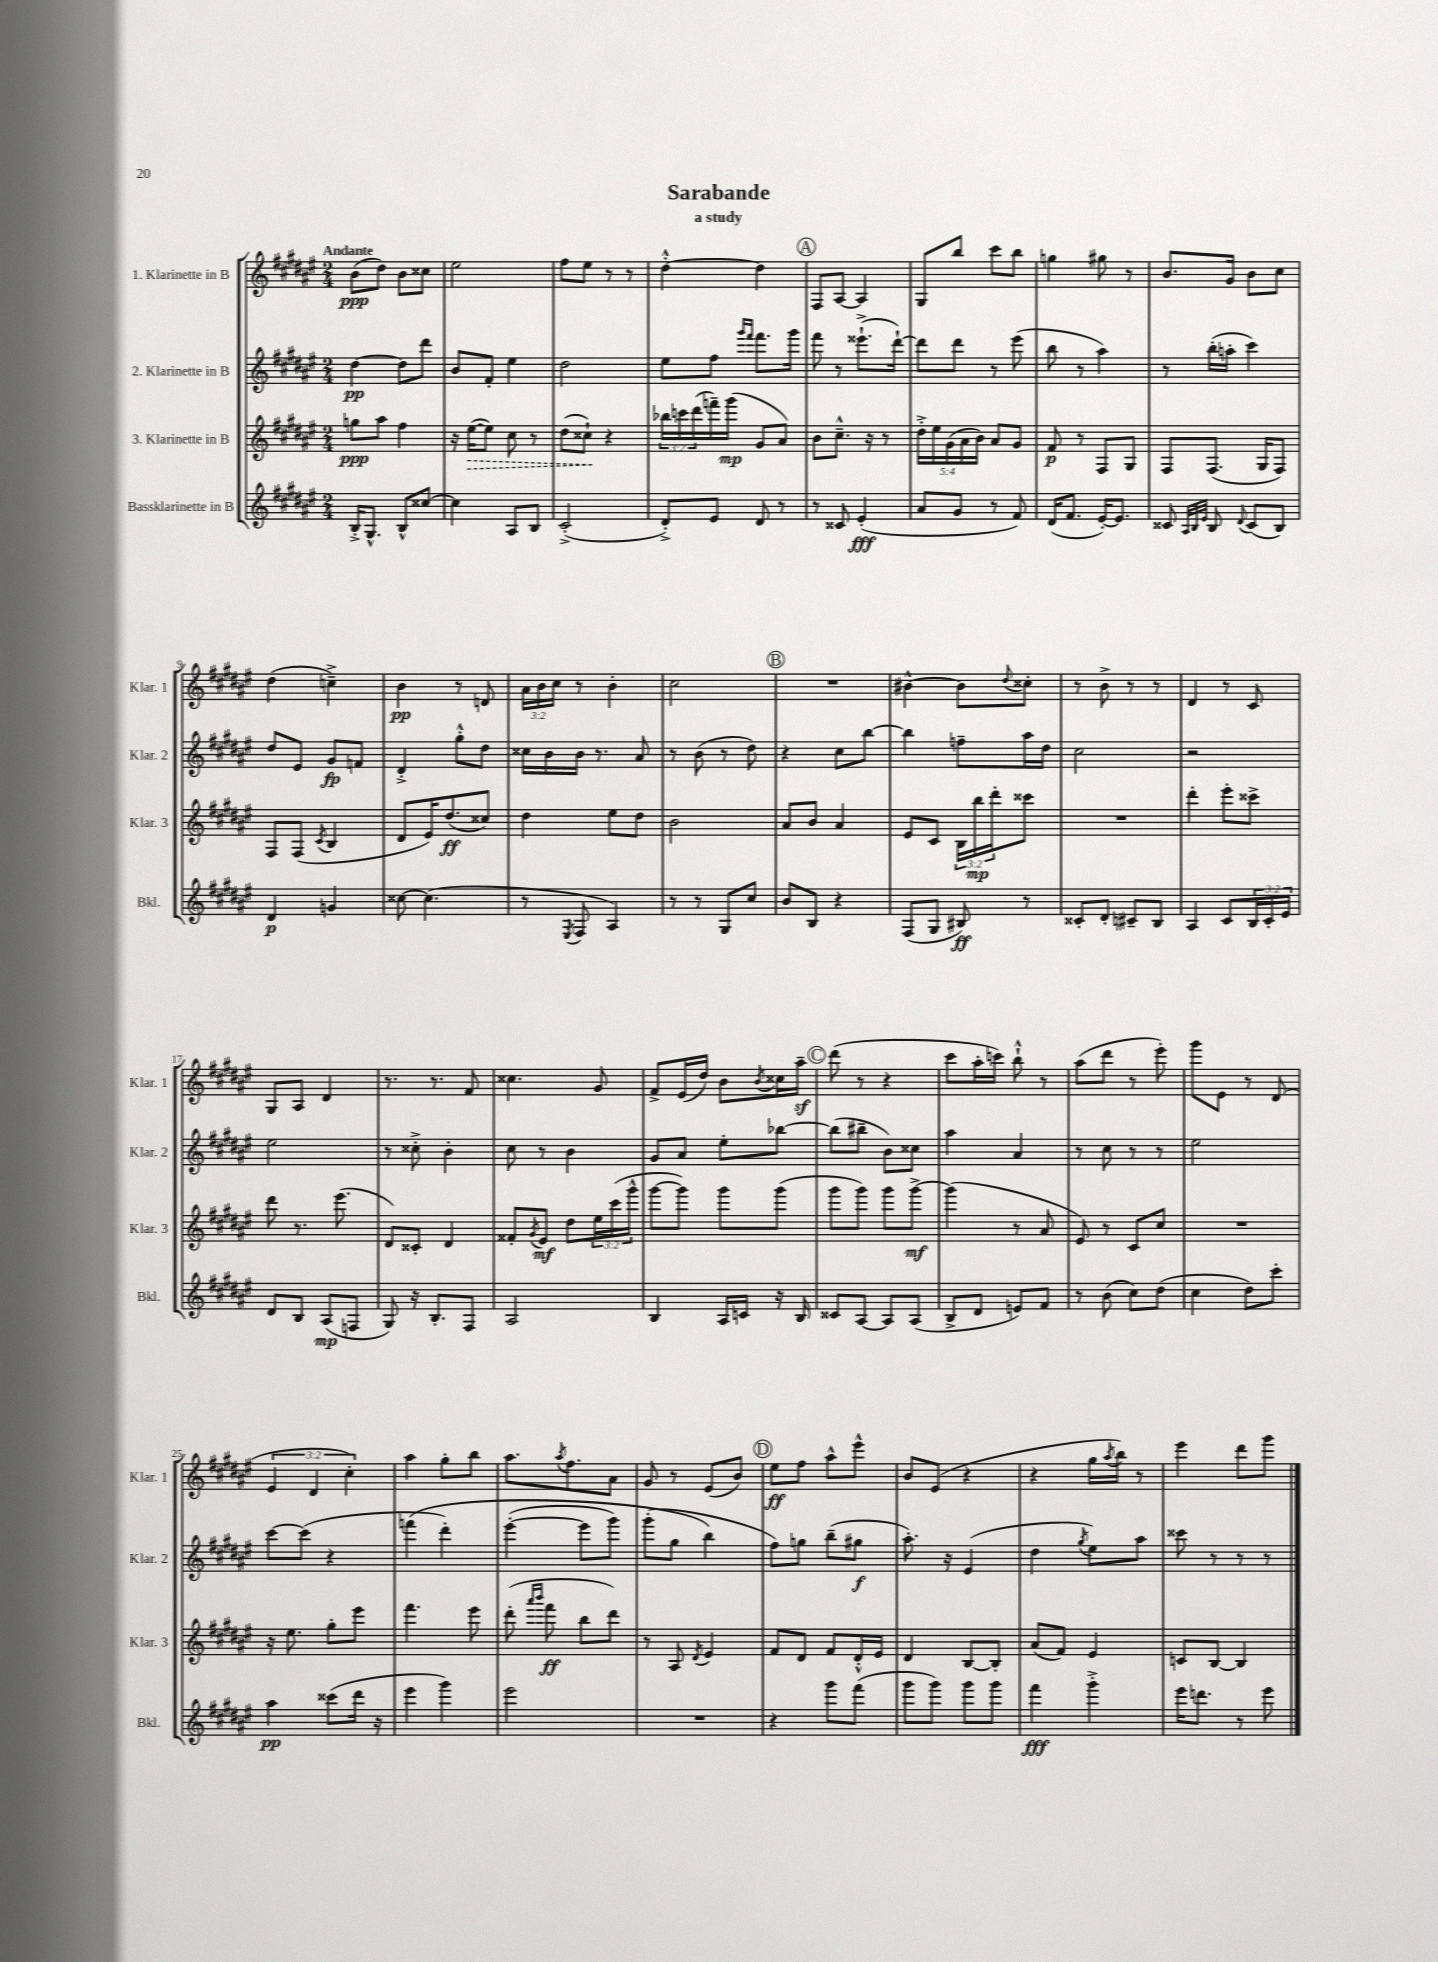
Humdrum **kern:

**kern	**dynam	**kern	**dynam	**kern	**dynam	**kern	**dynam
*part4	*part4	*part3	*part3	*part2	*part2	*part1	*part1
*staff4	*staff4	*staff3	*staff3	*staff2	*staff2	*staff1	*staff1
*I"Bassklarinette in B	*	*I"3. Klarinette in B	*	*I"2. Klarinette in B	*	*I"1. Klarinette in B	*
*I'Bkl.	*	*I'Klar. 3	*	*I'Klar. 2	*	*I'Klar. 1	*
*clefG2	*	*clefG2	*	*clefG2	*	*clefG2	*
*k[f#c#g#d#a#e#]	*	*k[f#c#g#d#a#e#]	*	*k[f#c#g#d#a#e#]	*	*k[f#c#g#d#a#e#]	*
*M2/4	*	*M2/4	*	*M2/4	*	*M2/4	*
=1	=1	=1	=1	=1	=1	=1	=1
!	!	!	!	!	!	!LO:TX:a:B:t=Andante	!
16B'^/KL	.	8ggn\L	ppp	[4dd#\	pp	(8b\L	ppp
8.G#^^/J	.	.	.	.	.	.	.
.	.	8aa#\J	.	.	.	8dd#\J)	.
8B^^/L	.	4ff#\	.	8dd#\L]	.	8b\L	.
[8cc##X/J	.	.	.	8ddd#\J	.	8cc##X\J	.
=2	=2	=2	=2	=2	=2	=2	=2
4cc##\]	.	16r	.	8b/L	.	2ee#\	.
!	!	!	!LO:HP:b	!	!	!	!
.	.	([16ee#\KL	>	.	.	.	.
.	.	8ee#\J])	.	8f#'/J	.	.	.
8A#/L	.	8cc#\	.	4ee#\	.	.	.
8B/J	.	8r	.	.	.	.	.
=3	=3	=3	=3	=3	=3	=3	=3
(2c#'^/	.	(8dd#\L	.	2dd#\	.	8ff#\L	.
.	.	8cc##X`\J)	.	.	.	8ee#\J	.
.	.	4r	]	.	.	8r	.
.	.	.	.	.	.	8r	.
=4	=4	=4	=4	=4	=4	=4	=4
8d#'^/L)	.	24bb-X\LL	.	8ee#\L	.	[4dd#'^^\	.
.	.	24cccn\	.	.	.	.	.
.	.	(24ddd#\	.	.	.	.	.
8e#/J	.	16fffn~\)	.	8ff#\J	.	.	.
.	.	(16ggg#\JJ	mp	.	.	.	.
.	.	.	.	16qqggg#/LL	.	.	.
.	.	.	.	16qqfff#/JJ	.	.	.
8d#/	.	8g#/L	.	8.fff#\L	.	4dd#\]	.
8r	.	8a#/J)	.	.	.	.	.
.	.	.	.	16ggg#\Jk	.	.	.
!!LO:REH:place=s1:t=A
=5	=5	=5	=5	=5	=5	=5	=5
8r	.	8b\L	.	8fff#\	.	8F#/L	.
8c##X/	.	8.cc#~^^\J	.	8r	.	[8A#/J	.
(4e#'/	fff	.	.	(8.eee##X`^\L	.	4A#/]	.
.	.	16r	.	.	.	.	.
.	.	8r	.	.	.	.	.
.	.	.	.	[16ddd#`\Jk)	.	.	.
=6	=6	=6	=6	=6	=6	=6	=6
8a#/L	.	20dd#'^\LL	.	8ddd#\L]	.	8G#/L	.
.	.	20ee#\	.	.	.	.	.
.	.	(20g#\	.	.	.	.	.
8g#/J	.	.	.	8ddd#\J	.	8bb/J	.
.	.	20a#\	.	.	.	.	.
.	.	20b\JJ)	.	.	.	.	.
8r	.	8a#/L	.	8r	.	8ccc#\L	.
8f#/)	.	8g#/J	.	(8eee#\	.	8bb\J	.
=7	=7	=7	=7	=7	=7	=7	=7
(16d#/KL	.	8f#/	p	8bb\	.	4ggn\	.
8.f#/J	.	.	.	.	.	.	.
.	.	8r	.	8r	.	.	.
[16e#'/KL)	.	8F#/L	.	4aa#\)	.	8gg#X\	.
8.e#/J]	.	.	.	.	.	.	.
.	.	8G#/J	.	.	.	8r	.
=8	=8	=8	=8	=8	=8	=8	=8
8c##X/	.	8F#/L	.	8r	.	8.b/L	.
32qqA#/LLL	.	.	.	.	.	.	.
32qqB/	.	.	.	.	.	.	.
32qqe#/JJJ	.	.	.	.	.	.	.
8B/	.	(8.F#/J	.	(16bb'\LL	.	.	.
.	.	.	.	16aan'\JJ	.	16g#/Jk	.
8qqd#/	.	.	.	.	.	.	.
(8c##/L	.	.	.	4ccc#\)	.	8b\L	.
.	.	16G#/KL	.	.	.	.	.
8B/J)	.	8F#/J)	.	.	.	8cc#\J	.
!!LO:LB:g=z
=9	=9	=9	=9	=9	=9	=9	=9
4d#/	p	8F#/L	.	8dd#/L	.	(4dd#\	.
.	.	(8F#/J	.	8e#/J	.	.	.
.	.	8qc#/	.	.	.	.	.
4gn/	.	4B/	.	8g#/L	fp	4ccn~^\)	.
.	.	.	.	8fn/J	.	.	.
=10	=10	=10	=10	=10	=10	=10	=10
[8cc##X\	.	8d#/L	.	4d#'^/	.	4b\	pp
(4.cc##\]	.	16e#/K)	.	.	.	.	.
.	.	(8.dd#/	ff	.	.	.	.
.	.	.	.	8gg#'^^\L	.	8r	.
.	.	8cc##X/J)	.	8dd#\J	.	8dn/	.
=11	=11	=11	=11	=11	=11	=11	=11
8r	.	4dd#\	.	16cc##X\LL	.	24a#\LL	.
.	.	.	.	.	.	24b\	.
.	.	.	.	16b\	.	.	.
.	.	.	.	.	.	24cc#\JJ	.
8qE#/	.	.	.	.	.	.	.
8F#/	.	.	.	16b\JJ	.	8r	.
.	.	.	.	8.r	.	.	.
4A#/)	.	8ee#\L	.	.	.	4b'\	.
.	.	8dd#\J	.	8a#/	.	.	.
=12	=12	=12	=12	=12	=12	=12	=12
8r	.	2b\	.	8r	.	2cc#\	.
8r	.	.	.	(8b\	.	.	.
8G#/L	.	.	.	8r	.	.	.
8cc#/J	.	.	.	8dd#\)	.	.	.
!!LO:REH:place=s1:t=B
=13	=13	=13	=13	=13	=13	=13	=13
8b/L	.	8a#/L	.	4r	.	2r	.
8B/J	.	8b/J	.	.	.	.	.
4r	.	4a#/	.	8cc#\L	.	.	.
.	.	.	.	[8bb\J	.	.	.
=14	=14	=14	=14	=14	=14	=14	=14
(8F#/L	.	8e#/L	.	4bb\]	.	[4b#X^^\	.
8G#/J	.	8c#/J	.	.	.	.	.
8B#X/)	ff	24B\LL	.	8ffn~\L	.	8b#\L]	.
.	.	24bb\	mp	.	.	.	.
.	.	24ddd#'\J	.	.	.	.	.
.	.	.	.	.	.	8qqdd#/	.
8r	.	8ccc##X\J	.	16aa#\L	.	8cc##X'\J	.
.	.	.	.	16dd#\JJ	.	.	.
=15	=15	=15	=15	=15	=15	=15	=15
8c##X'/L	.	2r	.	2cc#\	.	8r	.
8d#'/J	.	.	.	.	.	8b^\	.
8c#X~/L	.	.	.	.	.	8r	.
8B/J	.	.	.	.	.	8r	.
=16	=16	=16	=16	=16	=16	=16	=16
4A#/	.	4ddd#'\	.	2r	.	4d#/	.
8c#/L	.	8eee#'\L	.	.	.	8r	.
24B/L	.	8ccc##X^\J	.	.	.	8c#/	.
24c#'/	.	.	.	.	.	.	.
24e#/JJ	.	.	.	.	.	.	.
!!LO:LB:g=z
=17	=17	=17	=17	=17	=17	=17	=17
8d#/L	.	8ddd#\	.	2ee#\	.	8G#/L	.
8B/J	.	8.r	.	.	.	8A#/J	.
(8A#/L	mp	.	.	.	.	4d#/	.
.	.	(8.eee#\	.	.	.	.	.
8Fn/J	.	.	.	.	.	.	.
=18	=18	=18	=18	=18	=18	=18	=18
8G#/)	.	8d#/L)	.	8r	.	8.r	.
16r	.	8c##X'/J	.	8cc##X'^\	.	.	.
8.B'/L	.	.	.	.	.	8.r	.
.	.	4d#/	.	4b'\	.	.	.
8F#/J	.	.	.	.	.	8f#/	.
=19	=19	=19	=19	=19	=19	=19	=19
2A#/	.	8f##X'/L	.	8cc#\	.	4.cc##X\	.
.	.	8qg#/	.	.	.	.	.
.	.	8e#/J	mf	8r	.	.	.
.	.	8dd#\L	.	4b\	.	.	.
.	.	24ee#\L	.	.	.	8g#/	.
.	.	(24ccc#\	.	.	.	.	.
.	.	24ggg#^^\JJ	.	.	.	.	.
=20	=20	=20	=20	=20	=20	=20	=20
4B/	.	[8ggg#\L	.	8g#/L	.	8f#^/L	.
.	.	8ggg#\J])	.	8a#/J	.	(16e#/L	.
.	.	.	.	.	.	16dd#/JJ)	.
16A#/LL	.	8ggg#\L	.	8ee#'\L	.	8b\L	.
16cn/JJ	.	.	.	.	.	.	.
.	.	.	.	.	.	8qb/	.
16r	.	(8ggg#\J	.	[8bb-X\J	.	16cc##X\L	.
16B/	.	.	.	.	.	16aa#z~\JJ	.
!!LO:REH:place=s1:t=C
=21	=21	=21	=21	=21	=21	=21	=21
8c##X/L	.	8ggg#\L	.	(8bb-\L]	.	(8ddd#\	.
[8A#/J	.	8ggg#\J)	.	8bb#X~\J	.	8r	.
8A#/L]	.	8ggg#\L	.	8b\L)	.	4r	.
(8A#/J	.	[8ggg#^\J	mf	8cc##X\J	.	.	.
=22	=22	=22	=22	=22	=22	=22	=22
8B^/L	.	(4ggg#\]	.	4aa#\	.	8ccc#\L	.
8d#/J	.	.	.	.	.	16aa#'\L	.
.	.	.	.	.	.	16cccn\JJ)	.
8en/L)	.	8r	.	4a#/	.	8bb`^^\	.
8f#/J	.	8a#/	.	.	.	8r	.
=23	=23	=23	=23	=23	=23	=23	=23
8r	.	8e#/)	.	8r	.	(8aa#\L	.
(8b\	.	8r	.	8cc#\	.	8ddd#\J	.
8cc#\L)	.	8c#/L	.	8r	.	8r	.
(8dd#\J	.	8cc#/J	.	8r	.	8eee#'\)	.
=24	=24	=24	=24	=24	=24	=24	=24
4cc#\	.	2r	.	2ee#\	.	8ggg#\L	.
.	.	.	.	.	.	8e#\J	.
8dd#\L)	.	.	.	.	.	8r	.
8ccc#'\J	.	.	.	.	.	(8d#/	.
!!LO:LB:g=z
=25	=25	=25	=25	=25	=25	=25	=25
4aa#\	pp	16r	.	[8ccc#\L	.	6e#/	.
.	.	8.ee#\	.	.	.	.	.
.	.	.	.	(8ccc#\J]	.	.	.
.	.	.	.	.	.	6d#/	.
(8ccc##X\L	.	8gg#'\L	.	4r	.	.	.
.	.	.	.	.	.	6cc#'\)	.
16ddd#\Jk	.	8eee#\J	.	.	.	.	.
16r	.	.	.	.	.	.	.
=26	=26	=26	=26	=26	=26	=26	=26
4eee#\	.	4.fff#\	.	(4fffn\	.	4aa#\	.
4ggg#\)	.	.	.	4ddd#'\)	.	8gg#'\L	.
.	.	8eee#\	.	.	.	8bb\J	.
=27	=27	=27	=27	=27	=27	=27	=27
2eee#\	.	(8ddd#'\	.	([4eee#'\	.	8.aa#\L	.
.	.	16qqaaa#/LL	.	.	.	.	.
.	.	16qqbbb/JJ	.	.	.	.	.
.	.	8fff#\	ff	.	.	.	.
.	.	.	.	.	.	8qaa#/	.
.	.	.	.	.	.	8.ff#\	.
.	.	8bb\L	.	8eee#\L]	.	.	.
.	.	8ddd#\J)	.	8ggg#\J)	.	8a#\J	.
=28	=28	=28	=28	=28	=28	=28	=28
2r	.	8r	.	(8ggg#'\L	.	8g#/	.
.	.	8A#/	.	8gg#\J	.	8r	.
.	.	8qd#/	.	.	.	.	.
.	.	4e#/	.	4bb\)	.	(8e#/L	.
.	.	.	.	.	.	8b/J)	.
!!LO:REH:place=s1:t=D
=29	=29	=29	=29	=29	=29	=29	=29
4r	.	8f#/L	.	8ff#\L)	.	8ee#\L	ff
.	.	8d#/J	.	8ggn\J	.	8ff#\J	.
8ggg#\L	.	8f#/L	.	(8bb~\L	.	8aa#^^\L	.
(8fff#\J	.	16d#'^^/L	.	8gg#X\J	f	8eee#^^\J	.
.	.	16e#/JJ	.	.	.	.	.
=30	=30	=30	=30	=30	=30	=30	=30
8ggg#\L	.	4d#/	.	8.aa#'\)	.	8b/L	.
8ggg#\J)	.	.	.	.	.	(8e#/J	.
.	.	.	.	16r	.	.	.
8ggg#\L	.	[8B/L	.	(4e#/	.	4r	.
8ggg#\J	.	8B'/J]	.	.	.	.	.
=31	=31	=31	=31	=31	=31	=31	=31
4fff#\	fff	(8a#/L	.	4dd#\	.	4r	.
.	.	8f#/J)	.	.	.	.	.
.	.	.	.	8qgg#/	.	.	.
4ggg#'^\	.	4e#/	.	8ee#\L)	.	16gg#\LL	.
.	.	.	.	.	.	8qaa#/	.
.	.	.	.	.	.	16bb\JJ)	.
.	.	.	.	8aa#\J	.	8r	.
=32	=32	=32	=32	=32	=32	=32	=32
16eee#\KL	.	8cn/L	.	8ccc##X\	.	4eee#\	.
8.dddn\J	.	.	.	.	.	.	.
.	.	[8B/J	.	8r	.	.	.
8r	.	4B/]	.	8r	.	8ddd#\L	.
8eee#\	.	.	.	8r	.	8ggg#\J	.
==	==	==	==	==	==	==	==
*-	*-	*-	*-	*-	*-	*-	*-
